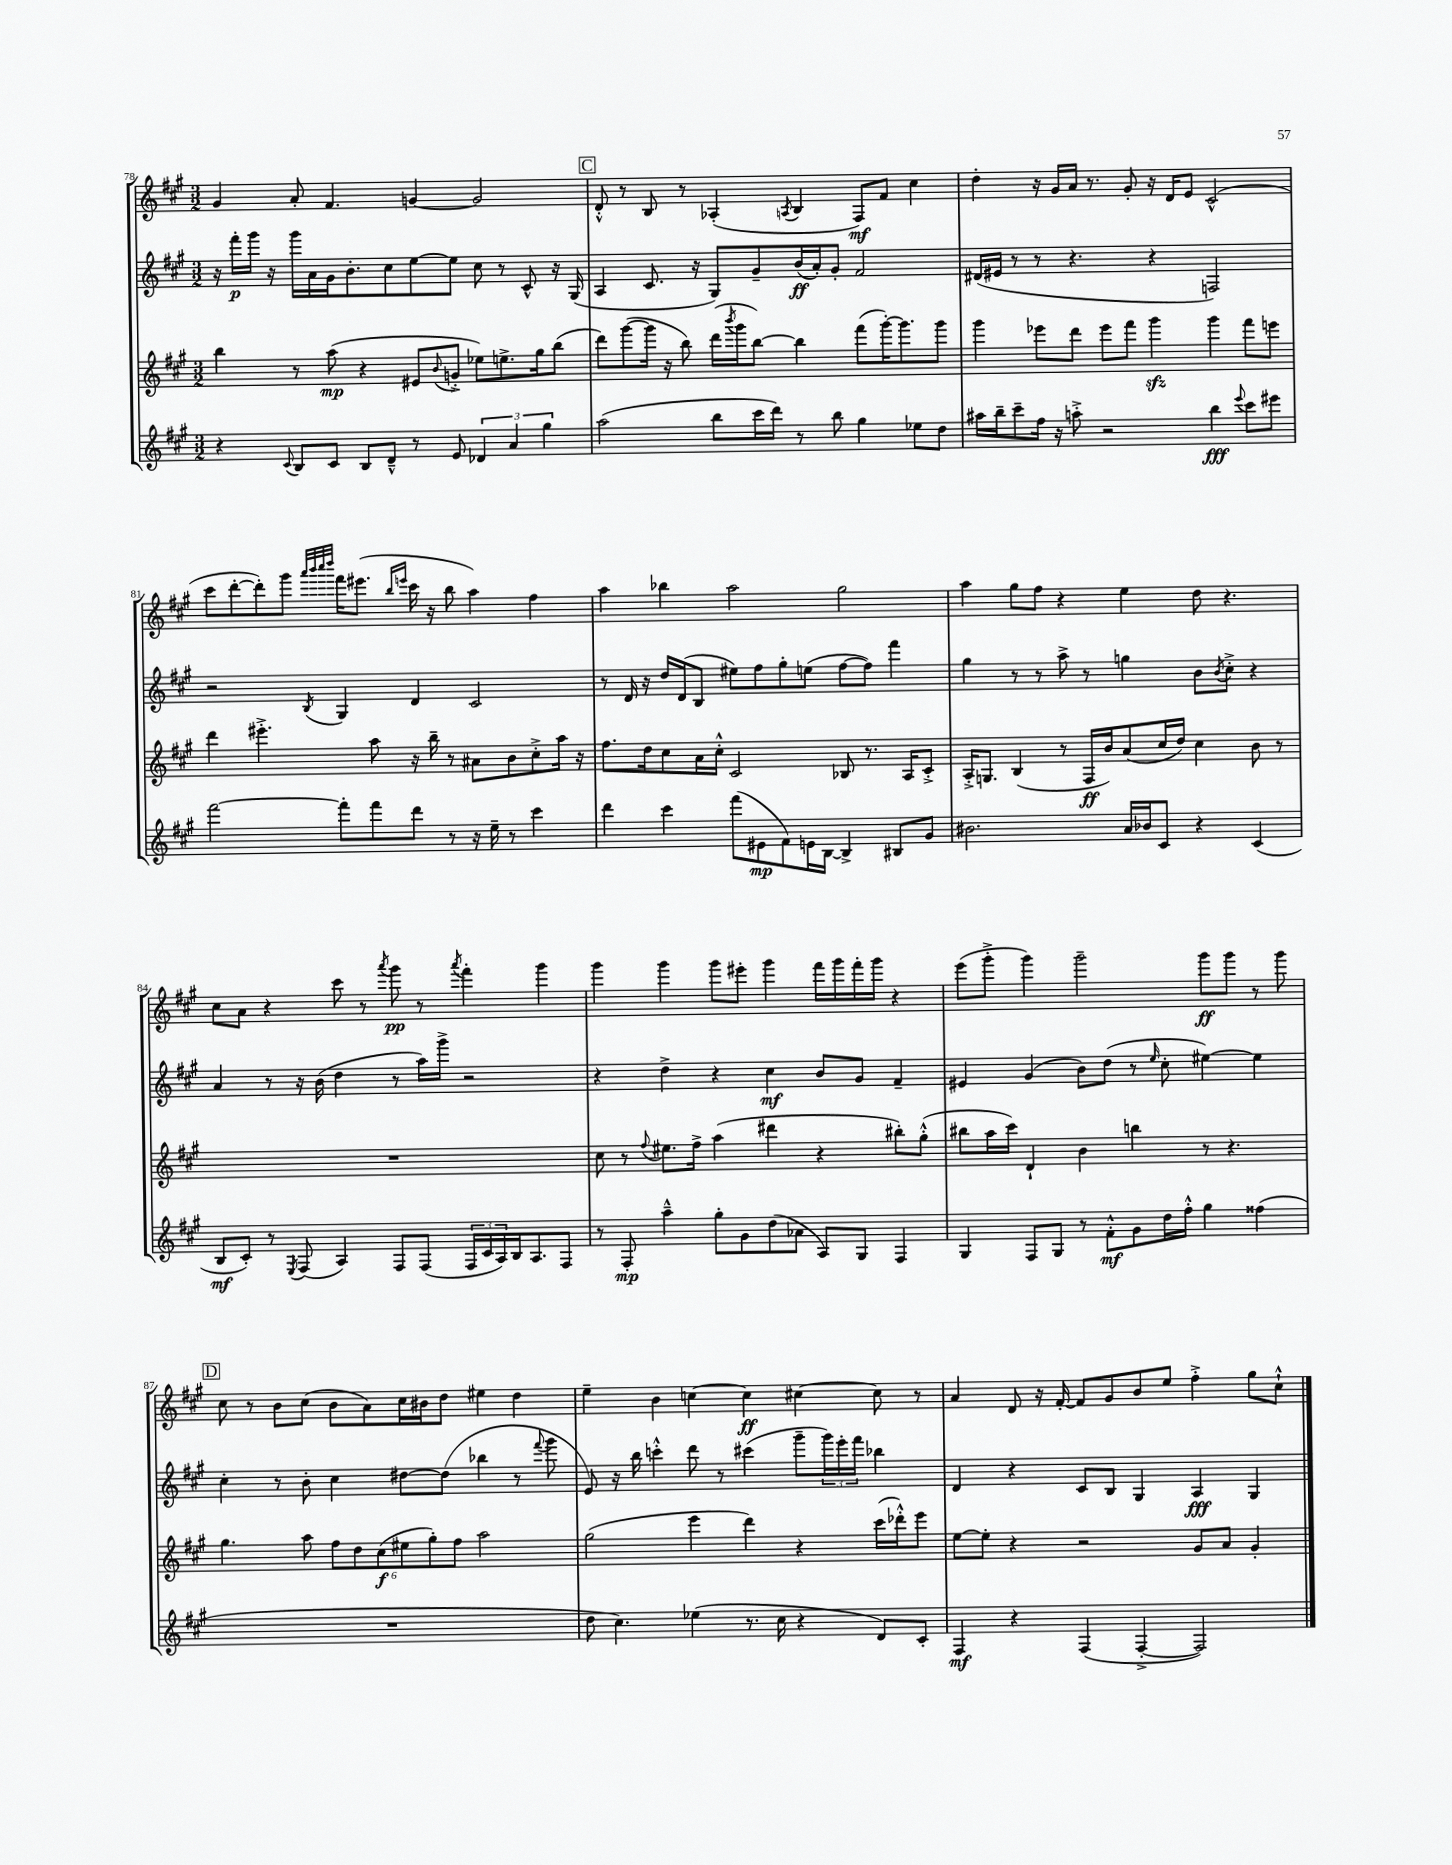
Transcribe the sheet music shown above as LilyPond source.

<<
\new StaffGroup <<
\new Staff = "s0" {
    \clef treble \key a \major \numericTimeSignature \time 3/2
    gis'4 a'8-. fis'4. g'4~ g'2 |
    \mark \markup { \box "C" } d'8-.-^ r8 b8 r8 aes4-.( \acciaccatura { a8 } b4 fis8\mf) fis'8 cis''4 |
    d''4-. r16 gis'16 a'16 r8. gis'8-. r16 d'16 e'8 cis'2-^( |
    cis'''8 d'''8~-. d'''8-.) gis'''8 \grace { a'''32 b'''32 cis''''32 d''''32 } fis'''16 eis'''8.( \grace { b''16 e'''16 } cis'''16 r16 b''8 a''4) fis''4 |
    a''4 bes''4 a''2 gis''2 |
    a''4 gis''8 fis''8 r4 e''4 d''8 r4. |
    cis''8 a'8 r4 cis'''8 r8 \acciaccatura { a'''8 } gis'''8\pp r8 \acciaccatura { a'''8 } fis'''4-. gis'''4 |
    gis'''4 gis'''4 gis'''8 eis'''8-. gis'''4 fis'''16 gis'''16 fis'''16-. gis'''16 r4 |
    e'''8( gis'''8-.-> gis'''4) gis'''2-- gis'''8\ff gis'''8 r8 gis'''8 |
    \mark \markup { \box "D" } cis''8 r8 b'8 cis''8( b'8 a'8) cis''16 bis'16 d''8 eis''4 d''4 |
    e''4-- b'4 c''4~ c''4\ff cis''4~ cis''8 r8 |
    a'4 d'8 r16 fis'16~-. fis'8 gis'8 b'8 e''8 fis''4-.-> gis''8 cis''8-!-^ \bar "|." |
}
\new Staff = "s1" {
    \clef treble \key a \major \numericTimeSignature \time 3/2
    r16 fis'''16-.\p gis'''16 r16 gis'''16 a'16 gis'16 b'8.-. cis''8 e''8~ e''8 cis''8 r8 cis'8-^ r16 gis16( |
    \mark \markup { \box "C" } a4 cis'8. r16 gis8) gis'8-- b'16\ff( a'16-.) gis'8-. fis'2 |
    dis'16( eis'16 r8 r8 r4. r4 f2) |
    r2 \acciaccatura { b8 } gis4 d'4 cis'2 |
    r8 d'16 r16 d''16 d'16( b8 eis''8) fis''8 gis''8-. e''8( fis''8~ fis''8) fis'''4 |
    gis''4 r8 r8 a''8-> r8 g''4 b'8 \acciaccatura { b'8 } cis''8-.-> r4 |
    a'4 r8 r16 b'16( d''4 r8 a''16) gis'''16-> r2 |
    r4 d''4-> r4 cis''4\mf b'8 gis'8 fis'4-- |
    eis'4 gis'4( b'8) d''8( r8 \grace { e''16 } cis''8-. eis''4~) eis''4 |
    \mark \markup { \box "D" } cis''4-. r8 b'8-. cis''4 dis''8~ dis''8( bes''4 r8 \appoggiatura { fis'''8 } gis'''8 |
    e'8) r16 b''16 c'''4-.-^ d'''8 r8 cis'''4( gis'''8-- \tuplet 3/2 { gis'''16) e'''16-. fis'''16 } bes''4 |
    d'4 r4 cis'8 b8 gis4 a4\fff gis4 \bar "|." |
}
\new Staff = "s2" {
    \clef treble \key a \major \numericTimeSignature \time 3/2
    b''4 r8 a''8\mp( r4 eis'8 \appoggiatura { b'8 } g'8-.-> ees''8) e''8.-> gis''16 b''8( |
    \mark \markup { \box "C" } d'''8) gis'''8~( gis'''16 r16 b''8) d'''16( \acciaccatura { b'''8 } gis'''16 b''8~) b''4 fis'''8( gis'''16~-.) gis'''8. gis'''8 |
    gis'''4 ees'''8 d'''8 ees'''8 fis'''8 gis'''4\sfz gis'''4 fis'''8 e'''8 |
    d'''4 eis'''4.-.-> a''8 r16 b''16-- r8 ais'8 b'8 cis''8-.-> a''16 r16 |
    fis''8. d''16 cis''8 a'16 cis''16-.-^ cis'2 bes8 r8. a16 cis'8-.-> |
    a16-.-> g8. b4( r8 fis16\ff b'16) a'8( cis''16 d''16) cis''4 b'8 r8 |
    R1. |
    cis''8 r8 \appoggiatura { fis''8 } eis''8. fis''16-> a''4( dis'''4 r4 bis''8-.) gis''8-.-^( |
    bis''8 a''16 cis'''16) d'4-! b'4 b''4 r8 r4. |
    \mark \markup { \box "D" } gis''4. a''8 \tuplet 6/4 { fis''8 d''8 cis''8\f( eis''8 gis''8-.) fis''8 } a''2 |
    gis''2( e'''4 d'''4) r4 cis'''16( des'''16-.-^) e'''8 |
    e''8~ e''8-. r4 r2 gis'8 a'8 gis'4-. \bar "|." |
}
\new Staff = "s3" {
    \clef treble \key a \major \numericTimeSignature \time 3/2
    r4 \appoggiatura { cis'8 } b8 cis'8 b8 d'8---^ r8 e'8 \tuplet 3/2 { des'4 a'4 gis''4 } |
    \mark \markup { \box "C" } a''2( b''8 cis'''16 d'''16) r8 b''8 gis''4 ees''8 d''8 |
    ais''16 b''16-- cis'''8-- fis''16 r16 a''8-.-> r2 b''4\fff \appoggiatura { e'''8 } cis'''8 eis'''8 |
    fis'''2~ fis'''8-. fis'''8 d'''8 r8 r16 e''16-- r8 cis'''4 |
    d'''4 cis'''4 fis'''8( eis'8\mp fis'8) e'16 b16~ b4-> bis8 gis'8 |
    bis'2. a'16 bes'16 cis'8 r4 cis'4( |
    b8\mf cis'8-.) r8 \acciaccatura { e8 } fis8( a4) fis8 fis8( \tuplet 3/2 { fis16 cis'16 a16) } b16 a8. fis8 |
    r8 fis8-.\mp a''4---^ gis''8-. gis'8 d''8( aes'8 a8) gis8 fis4 |
    gis4 fis8 gis8 r8 fis'8-.-^\mf gis'8 d''16 fis''16-.-^ gis''4 fisis''4( |
    \mark \markup { \box "D" } R1. |
    d''8 cis''4.) ees''4( r8. cis''16 r4 d'8) cis'8-. |
    fis4\mf r4 fis4( fis4~-.-> fis2) \bar "|." |
}
>>
>>
\layout { \context { \Score currentBarNumber = #78 } }
